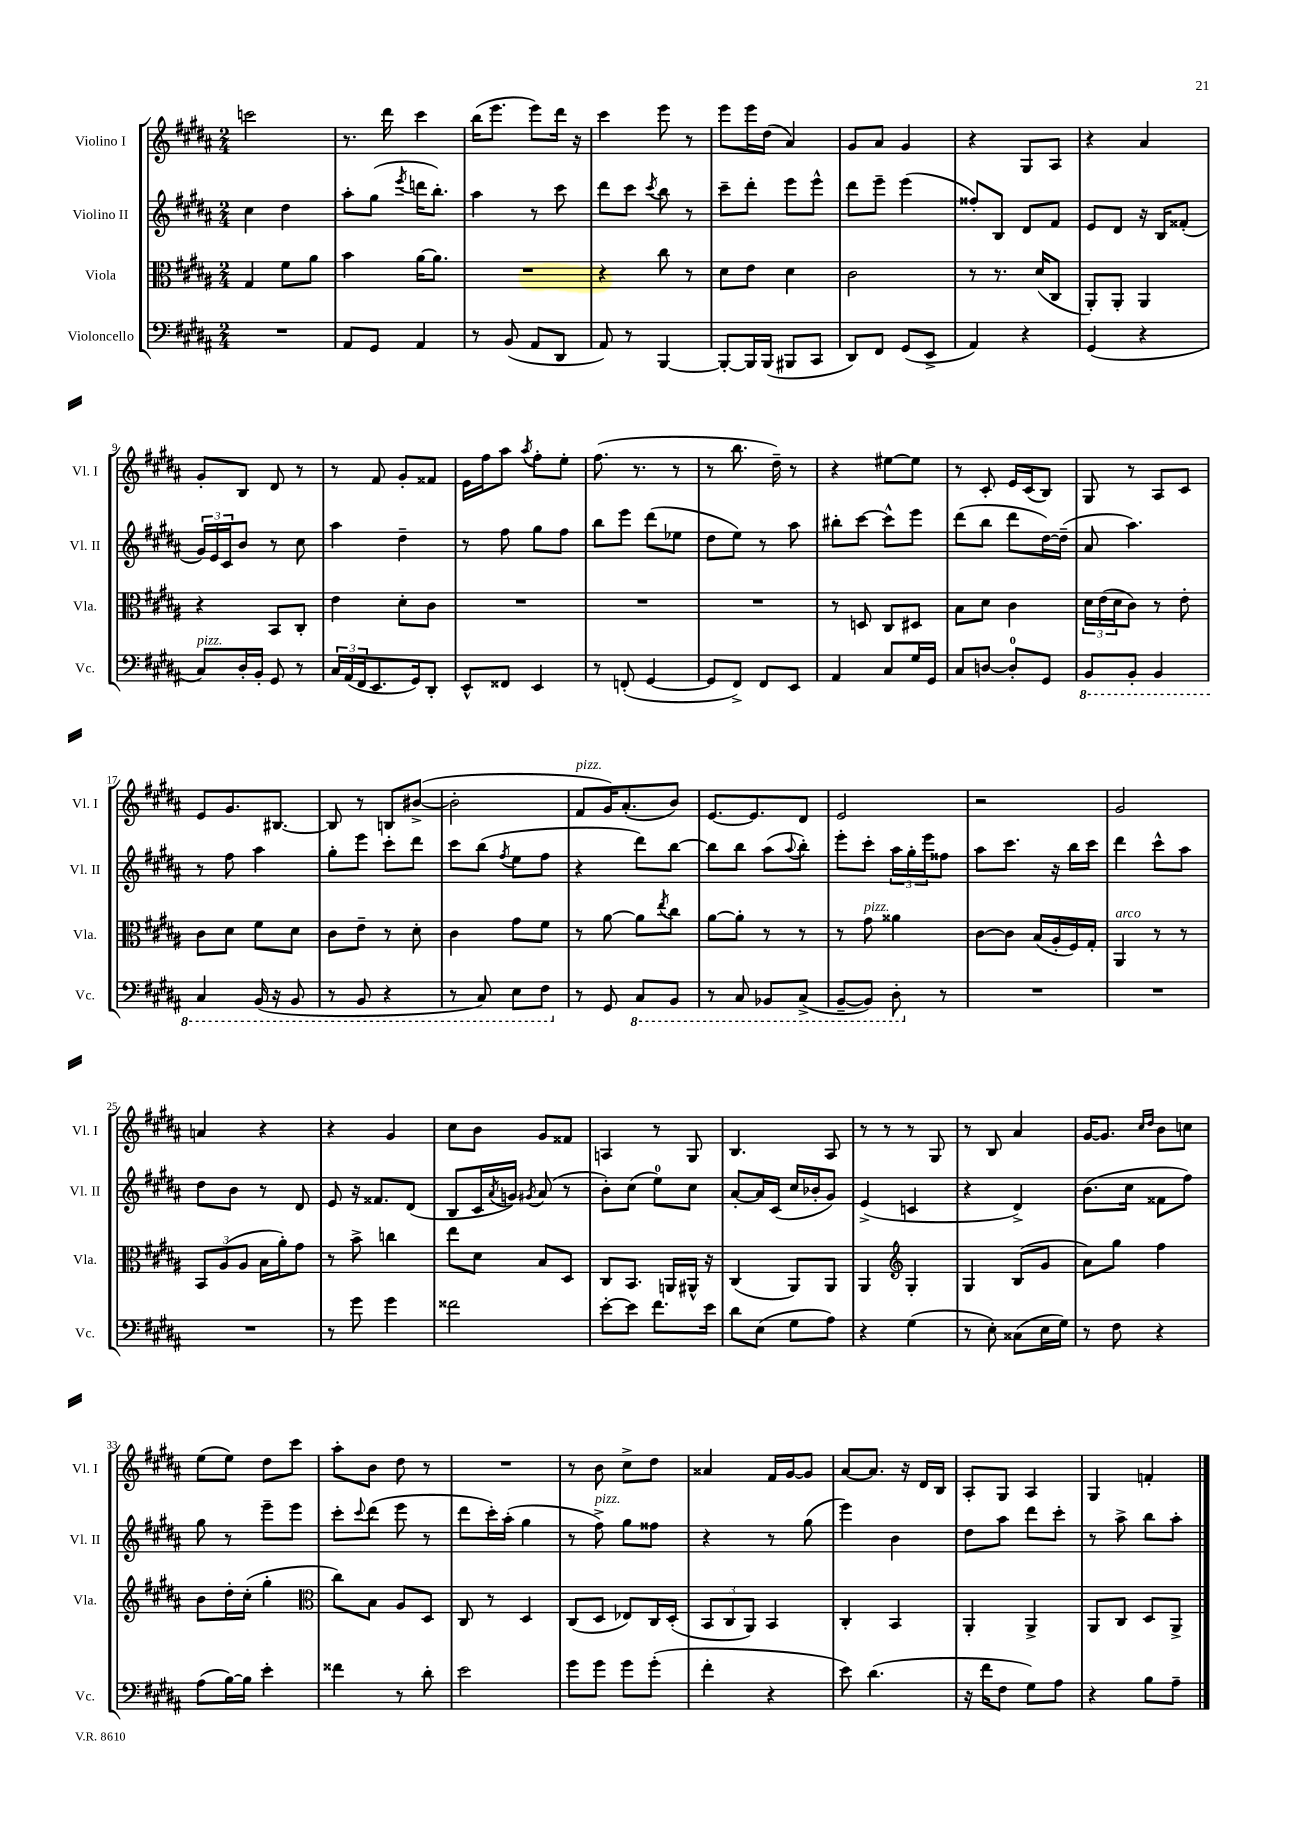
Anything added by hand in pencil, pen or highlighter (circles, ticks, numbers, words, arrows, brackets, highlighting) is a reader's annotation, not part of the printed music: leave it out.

**kern	**kern	**kern	**kern
*part4	*part3	*part2	*part1
*staff4	*staff3	*staff2	*staff1
*I"Violoncello	*I"Viola	*I"Violino II	*I"Violino I
*I'Vc.	*I'Vla.	*I'Vl. II	*I'Vl. I
*clefF4	*clefC3	*clefG2	*clefG2
*k[f#c#g#d#a#]	*k[f#c#g#d#a#]	*k[f#c#g#d#a#]	*k[f#c#g#d#a#]
*M2/4	*M2/4	*M2/4	*M2/4
=1	=1	=1	=1
2r	4G#/	4cc#\	2cccn\
.	8f#\L	4dd#\	.
.	8a#\J	.	.
=2	=2	=2	=2
8AA#/L	4b\	8aa#'\L	8.r
8GG#/J	.	(8gg#\J	.
.	.	.	16ddd#\
.	.	8qeee/	.
4AA#/	[16a#\KL	16dddn\KL	4ccc#\
.	8.a#\J]	8.bb'\J)	.
=3	=3	=3	=3
8r	2r	4aa#\	(16bb\KL
.	.	.	8.eee\J
(8BB/	.	.	.
8AA#/L	.	8r	8eee\L)
8DD#/J	.	8ccc#\	16ddd#\Jk
.	.	.	16r
=4	=4	=4	=4
8AA#/)	4r	8ddd#\L	4ccc#\
8r	.	8ccc#\J	.
.	.	8qccc#/	.
[4BBB/	8cc#\	8bb\	8eee\
.	8r	8r	8r
=5	=5	=5	=5
8BBB'/L_	8d#\L	8ccc#~\L	8eee\L
16BBB/L]	8e\J	8ddd#'\J	16eee\L
(16BBB/JJ	.	.	(16dd#\JJ
8BBB#X/L	4d#\	8eee\L	4a#/)
8CC#/J	.	8eee^^\J	.
=6	=6	=6	=6
8DD#/L)	2c#\	8ddd#\L	8g#/L
8FF#/J	.	8eee~\J	8a#/J
(8GG#/L	.	(4eee\	4g#/
8EE^/J	.	.	.
=7	=7	=7	=7
4AA#/)	8r	8ff##X'/L)	4r
.	8.r	8B/J	.
4r	.	8d#/L	8G#/L
.	(16d#/KL	.	.
.	8C#/J	8f#/J	8A#/J
=8	=8	=8	=8
(4GG#/	8AA#'/L)	8e/L	4r
.	8AA#'/J	8d#/J	.
4r	4AA#/	16r	4a#/
.	.	16B/KL	.
.	.	(8f##X'/J	.
!!LO:LB:g=z
=9	=9	=9	=9
!LO:TX:a:i:t=pizz.	!	!	!
8C#/L)	4r	24g#/LL)	8g#'/L
.	.	24e/	.
.	.	24c#/J	.
16D#'/L	.	8b/J	8B/J
16BB'/JJ	.	.	.
8GG#/	8BB/L	8r	8d#/
8r	8C#'/J	8cc#\	8r
=10	=10	=10	=10
24C#/LL	4e\	4aa#\	8r
(24AA#/	.	.	.
24FF#/J	.	.	.
8.EE/	.	.	8f#/
.	8d#'\L	4dd#~\	8g#'/L
16GG#/k)	.	.	.
8DD#'/J	8c#\J	.	8f##X/J
=11	=11	=11	=11
8EE^^/L	2r	8r	16e\LL
.	.	.	16ff#\J
8FF##X/J	.	8ff#\	8aa#\J
.	.	.	8qaa#/
4EE/	.	8gg#\L	8ff#'\L
.	.	8ff#\J	8ee'\J
=12	=12	=12	=12
8r	2r	8bb\L	(8.ff#\
(8FFn'/	.	8eee\J	.
.	.	.	8.r
[4GG#/	.	(8ddd#\L	.
.	.	8ee-X\J	8r
=13	=13	=13	=13
8GG#/L]	2r	8dd#\L	8r
8FF#^/J)	.	8ee\J)	8.bb\
8FF#/L	.	8r	.
.	.	.	16dd#~\)
8EE/J	.	8aa#\	8r
=14	=14	=14	=14
4AA#/	8r	8bb#X'\L	4r
.	8Dn/	[8ccc#\J	.
8C#/L	8C#/L	8ccc#^^\L]	[8ee#X\L
16G#/L	8D#X/J	8eee\J	8ee#\J]
16GG#/JJ	.	.	.
=15	=15	=15	=15
8C#/L	8B\L	(8ddd#\L	8r
[8Dn/J	8d#\J	8bb\J	8c#'/
8D'/L]	4c#\	8ddd#\L	16e/LL
.	.	.	(16c#/J
8GG#/J	.	[16dd#\L)	8B/J)
.	.	(16dd#~\JJ]	.
=16	=16	=16	=16
*8ba	*	*	*
8BBB/L	24d#\LL	8a#/	8G#/
.	(24e\	.	.
.	24d#\J	.	.
8BBB'/J	8c#\J)	4.aa#\)	8r
4BBB/	8r	.	8A#/L
.	8e'\	.	8c#/J
!!LO:LB:g=z
=17	=17	=17	=17
4CC#/	8c#\L	8r	8e/L
.	8d#\J	8ff#\	8.g#/
(16BBB/	8f#\L	4aa#\	.
16r	.	.	[8.B#X/J
8BBB/	8d#\J	.	.
=18	=18	=18	=18
8r	8c#\L	8gg#'\L	8B#/]
8BBB/	8e~\J	8eee\J	8r
4r	8r	8ccc#'\L	8Bn/L
.	8d#'\	8ddd#\J	([8b#X^/J
=19	=19	=19	=19
8r	4c#\	8ccc#\L	2b#'\]
8CC#/)	.	(8bb\J	.
.	.	8qff#/	.
8EE\L	8g#\L	8ee\L	.
8FF#\J	8f#\J	8ff#\J	.
=20	=20	=20	=20
*X8ba	*	*	*
!	!	!	!LO:TX:a:i:t=pizz.
8r	8r	4r	8f#/L
8GG#/	[8a#\	.	16g#/K)
.	.	.	(8.a#'/
*8ba	*	*	*
8CC#/L	8a#\L]	8ddd#\L)	.
.	8qee/	.	.
8BBB/J	8cc#\J	[8bb\J	8b/J)
=21	=21	=21	=21
8r	[8a#\L	8bb\L]	[8.e/L
8CC#/	8a#'\J]	8bb\J	.
.	.	.	8.e/]
8BBB-X/L	8r	(8aa#\L	.
.	.	8qqaa#/	.
(8CC#^/J	8r	8bb'\J)	8d#/J
=22	=22	=22	=22
[8BBB~/L	8r	8eee'\L	2e/
!	!LO:TX:a:i:t=pizz.	!	!
8BBB/J])	8g#\	8ccc#'\J	.
8DD#'\	4a##X\	24aa#\LL	.
.	.	24gg#'\	.
.	.	24eee\J	.
*X8ba	*	*	*
8r	.	8ff##X\J	.
=23	=23	=23	=23
2r	[8c#\L	8aa#\L	2r
.	8c#\J]	8.ccc#\J	.
.	(16B/LL	.	.
.	16A#'/	16r	.
.	16F#/)	16bb\LL	.
.	16G#'/JJ	16ccc#\JJ	.
=24	=24	=24	=24
!	!LO:TX:a:i:t=arco	!	!
2r	4AA#/	4ddd#\	2g#/
.	8r	8ccc#^^\L	.
.	8r	8aa#\J	.
!!LO:LB:g=z
=25	=25	=25	=25
2r	12BB/L	8dd#\L	4an/
.	(12A#/	.	.
.	.	8b\J	.
.	12A#/J	.	.
.	16B\LL	8r	4r
.	16a#'\J)	.	.
.	8g#\J	8d#/	.
=26	=26	=26	=26
8r	8r	8e/	4r
8g#\	8b^\	16r	.
.	.	8.f##X/L	.
4g#\	4ccn\	.	4g#/
.	.	(8d#/J	.
=27	=27	=27	=27
2f##X\	8ee\L	8B/L	8cc#\L
.	8d#\J	16c#/L	8b\J
.	.	8qa#/	.
.	.	16gn/JJ)	.
.	.	8qg#X/	.
.	8B/L	(8a#/	8g#/L
.	8D#/J	8r	8f##X/J
=28	=28	=28	=28
[8e'\L	8C#/L	8b'\L)	4An/
8e\J]	8.BB/J	(8cc#\J	.
8.f#\L	.	8ee\L)	8r
.	16AAn/LL	.	.
.	16AA#X^^/JJ	8cc#\J	8G#/
16e\Jk	16r	.	.
=29	=29	=29	=29
8d#\L	(4C#/	[8a#'/L	4.B/
(8E\J	.	16a#/L]	.
.	.	(16c#/JJ	.
8G#\L	8AA#/L)	16cc#/LL	.
.	.	16b-X'/J	.
8A#\J)	8AA#/J	8g#/J)	8A#/
=30	=30	=30	=30
4r	4AA#/	(4e^/	8r
.	.	.	8r
*	*clefG2	*	*
(4G#\	4G#'/	4cn/	8r
.	.	.	8G#/
=31	=31	=31	=31
8r	4G#/	4r	8r
8E'\)	.	.	8B/
(8C##X\L	(8B/L	4d#^/)	4a#/
16E\L	8g#/J	.	.
16G#\JJ)	.	.	.
=32	=32	=32	=32
8r	8a#\L)	(8.b\L	[16g#/KL
.	.	.	8.g#/J]
8F#\	8gg#\J	.	.
.	.	16cc#\Jk	.
.	.	.	16qqcc#/LL
.	.	.	16qqdd#/JJ
4r	4ff#\	8f##X\L	8b\L
.	.	8ff#\J)	8ccn\J
!!LO:LB:g=z
=33	=33	=33	=33
(8A#\L	8b\L	8gg#\	(8ee\L
[16B\L)	16dd#'\L	8r	8ee\J)
16B\JJ]	(16cc#'\JJ	.	.
4e'\	4gg#'\	8eee~\L	8dd#\L
.	.	8eee\J	8ccc#\J
=34	=34	=34	=34
*	*clefC3	*	*
4f##X\	8cc#\L)	8ccc#'\L	8aa#'\L
.	.	8qqccc#/	.
.	8B\J	(8ddd#\J	8b\J
8r	8A#/L	8eee\	8dd#\
8d#'\	8D#/J	8r	8r
=35	=35	=35	=35
2e\	8C#/	8ddd#\L	2r
.	8r	16ccc#'\L)	.
.	.	(16aa#'\JJ	.
.	4D#/	4gg#\	.
=36	=36	=36	=36
8g#\L	(8C#/L	8r	8r
!	!	!LO:TX:a:i:t=pizz.	!
8g#\J	8D#/J	8ff#^\)	8b\
8g#\L	8E-X/L)	8gg#\L	8cc#^\L
(8g#'\J	16C#/L	8ff##X\J	8dd#\J
.	(16D#'/JJ	.	.
=37	=37	=37	=37
4f#'\	12BB/L	4r	4a##X/
.	12C#/	.	.
.	12AA#/J)	.	.
4r	4BB/	8r	16f#/LL
.	.	.	[16g#/J
.	.	(8gg#\	8g#/J]
=38	=38	=38	=38
8e\)	4C#'/	4eee\)	[8a#/L
(4.d#\	.	.	8.a#/J]
.	4BB/	4b\	.
.	.	.	16r
.	.	.	16d#/LL
.	.	.	16B/JJ
=39	=39	=39	=39
16r	4AA#'/	8dd#\L	8A#'/L
16f#\KL	.	.	.
8F#\J	.	8aa#\J	8G#/J
8G#\L)	4AA#^/	8ddd#\L	4A#/
8A#\J	.	8ccc#'\J	.
=40	=40	=40	=40
4r	8AA#/L	8r	4G#/
.	8C#/J	8aa#^\	.
8B\L	8D#/L	8bb\L	4fn'/
8A#~\J	8AA#^/J	8aa#'\J	.
==	==	==	==
*-	*-	*-	*-
